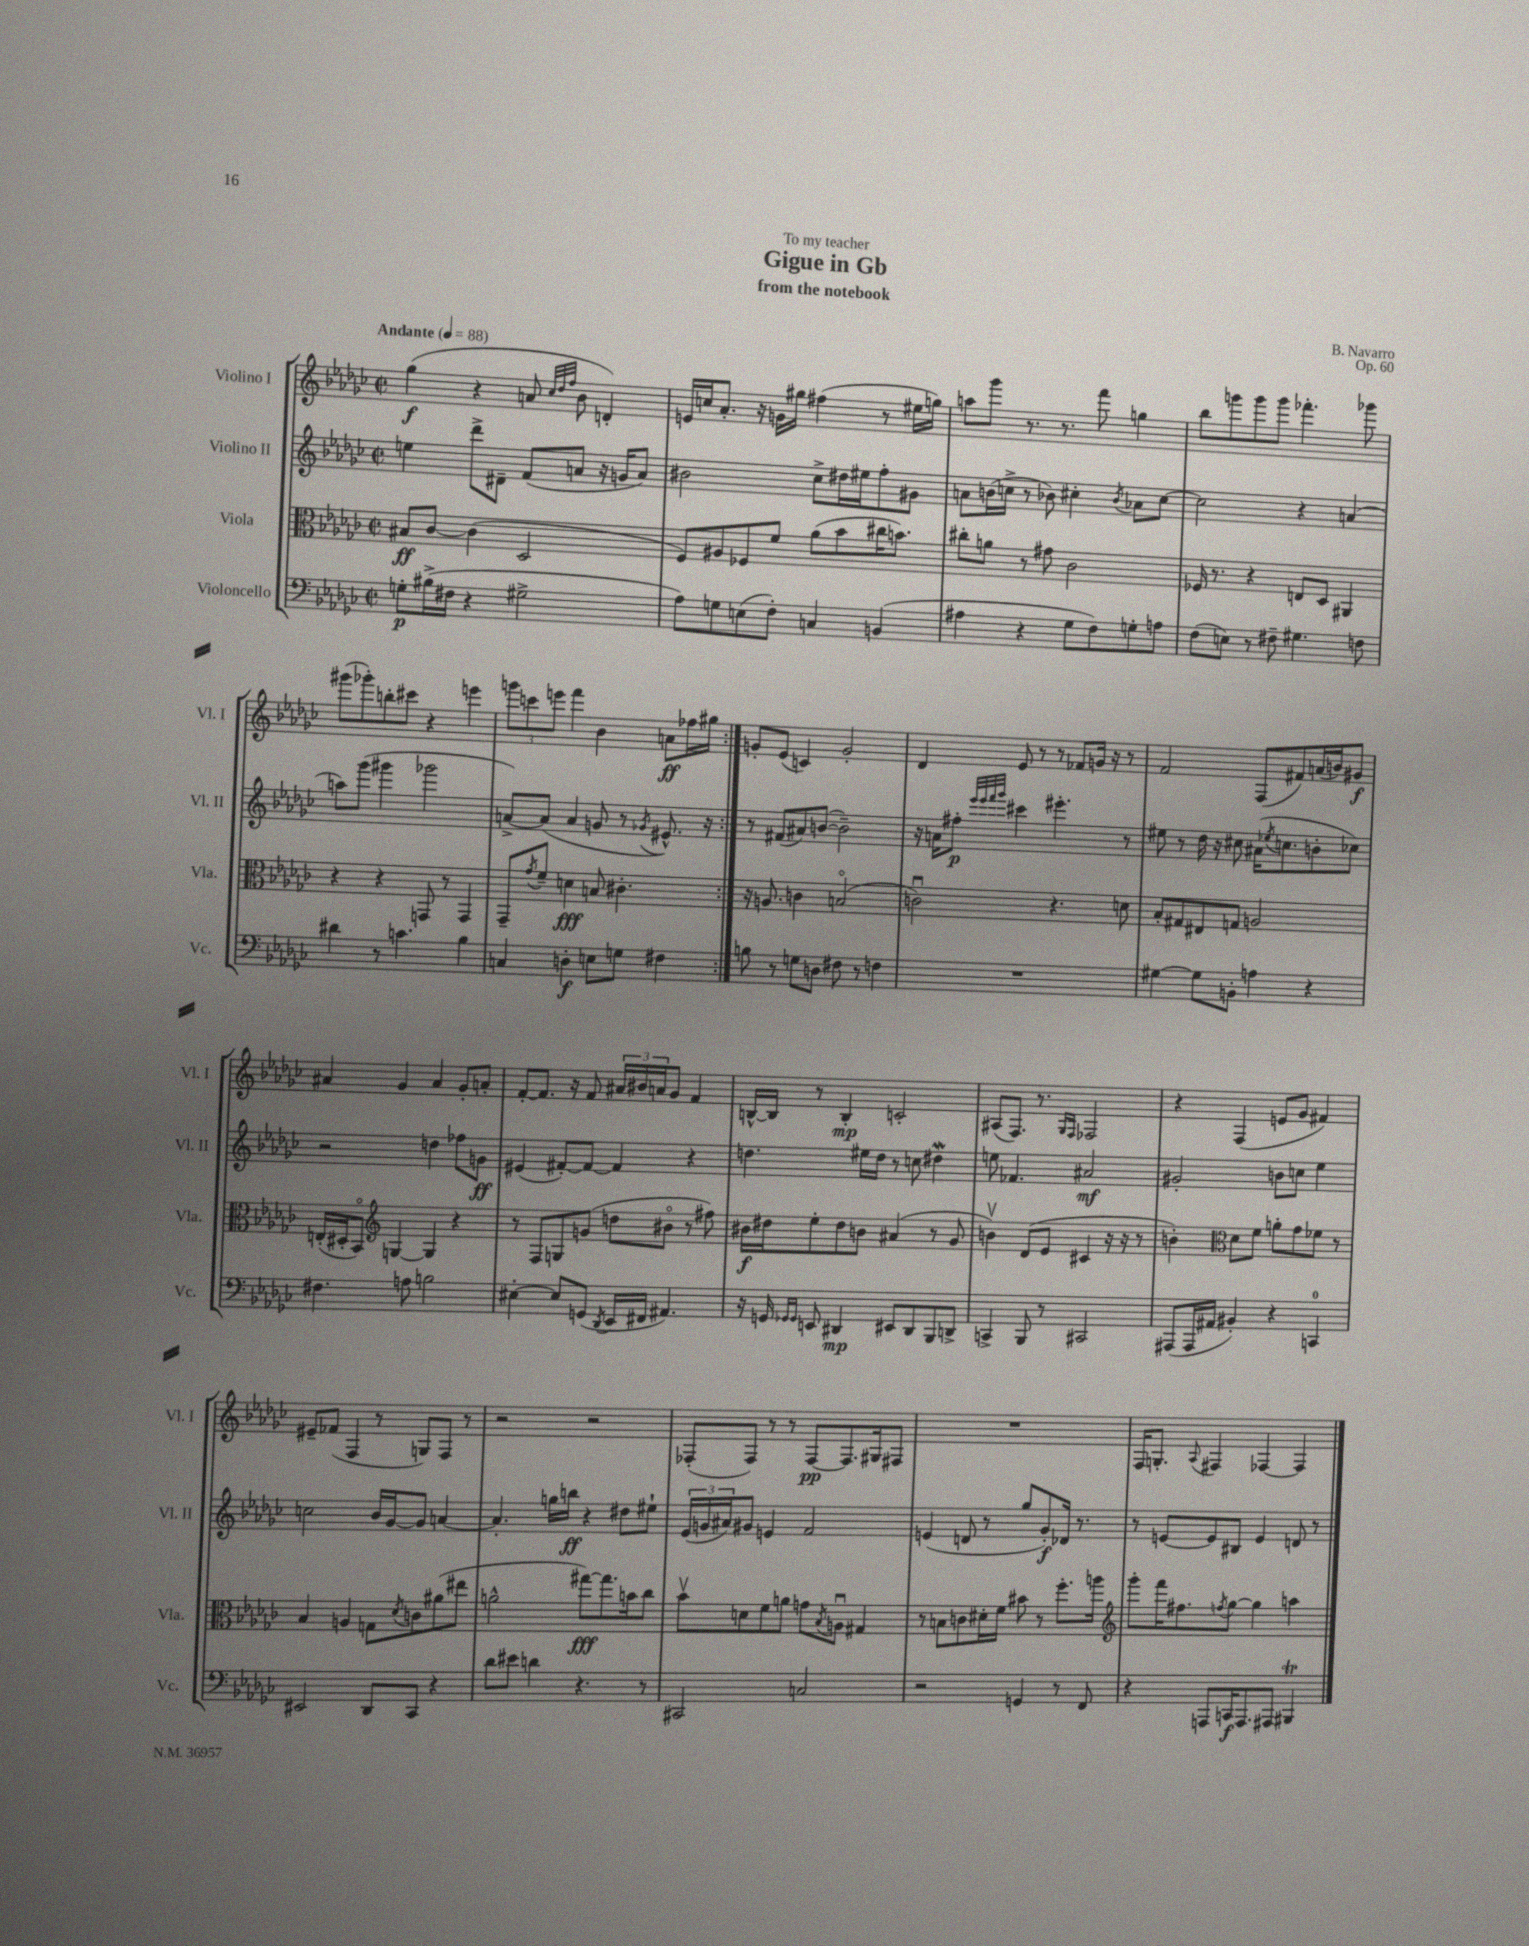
\header { title = "Gigue in Gb" composer = "B. Navarro" subtitle = "from the notebook" dedication = "To my teacher" opus = "Op. 60" }
<<
\new StaffGroup <<
\new Staff = "s0" \with { instrumentName = "Violino I" shortInstrumentName = "Vl. I" } {
    \clef treble \key ges \major \defaultTimeSignature \time 2/2 \tempo "Andante" 4 = 88
    \repeat volta 2 { ges''4\f( r4 a'8 \grace { ces''32 des''32 f''32 } bes'8 d'4-.) |
    e'16 c''16 aes'8.-. r16 g'16 gis''16 fis''4( r8 eis''16 g''16) |
    a''8 ges'''8 r8. r8. f'''8 g''4 |
    bes''8 g'''8 g'''8 g'''8 fes'''4.-. ges'''8 |
    gis'''8( ges'''8-.) b''8-. cis'''8 r4 e'''4 |
    \tuplet 3/2 { g'''8 c'''8 e'''8 } f'''4 bes'4 a'8\ff fes''16 gis''16 | }
    g'8-. ees'8( c'4) g'2-. |
    des'4 ees'8 r8 r8 fes'8 g'16 r16 r8 |
    f'2 f8( fis'8) a'16( b'16) gis'8\f |
    ais'4 ges'4 ais'4 ges'8-. a'8-. |
    f'8~-. f'8. r16 f'8 \tuplet 3/2 { ais'16 bis'16 a'16 } ges'8 f'4 |
    b16~-^ b16 r8 b4-.\mp c'2-. |
    ais8( f8.) r8. \grace { ges16 f16 } fes2 |
    r4 f4( e'8 ges'8 fis'4) |
    eis'8-- fes'8( f4 r8 g8) f8 r8 |
    r2 r2 |
    fes8-.( fes8) r8 r8 fes8~\pp fes8. gis16 fis8 |
    R1 |
    f16 g8.-. \appoggiatura { aes8 } fis4 fes4~ fes4 \bar "|." |
}
\new Staff = "s1" \with { instrumentName = "Violino II" shortInstrumentName = "Vl. II" } {
    \clef treble \key ges \major \defaultTimeSignature \time 2/2
    \repeat volta 2 { e''4 des'''8-> dis'8-- f'8( a'8 r16 g'16 a'8) |
    bis'2 ces''8-> dis''16 eis''16 f''8-. gis'8 |
    a'8 b'16( c''16-> r8 bes'8) cis''4-. \acciaccatura { bes'8 } aes'8 cis''8~ |
    cis''2 r4 a'4( |
    a''8) ges'''8( gis'''4 ges'''2 |
    a'8~->) a'8( a'4 g'8 r8 \acciaccatura { ges'8 } eis'8.-^) r16 | }
    r8 fis'8( ais'8) b'8~( b'2--) |
    r16 a'16 fis''8-.\p \grace { ees'''32 ees'''32 f'''32 ges'''32 } cis'''4 eis'''4.-. r8 |
    eis''8 r8 des''16 r16 cis''8 ais'16( \acciaccatura { ees''8 } c''8. b'8-. ces''8) |
    r2 d''4 fes''8 g'8\ff |
    eis'4( fis'8~-.) fis'8~ fis'4 r4 |
    d''4. eis''16 d''16 r8 c''8 dis''4\mordent |
    e''8 fes'4. ais'2\mf |
    gis'2-. b'8 c''8 ees''4 |
    c''2 bes'16 ges'16~ ges'8 a'4~ |
    a'4.-. g''16 b''16\ff r4 dis''8 eis''8-! |
    \tuplet 3/2 { ees'16( g'16 ais'16) } gis'8 e'4 f'2 |
    e'4( d'8 r8 ges''8 ges'8-.\f) des'16 r8. |
    r8 e'8~ e'8 bis8 e'4 d'8 r8 \bar "|." |
}
\new Staff = "s2" \with { instrumentName = "Viola" shortInstrumentName = "Vla." } {
    \clef alto \key ges \major \defaultTimeSignature \time 2/2
    \repeat volta 2 { bis8\ff ces'8~ ces'4( des2 |
    f8) ais8 fes8 f'8 aes'8( bes'8 cis''16 b'8.) |
    cis''8-. a'8 r8 gis'8 ces'2 |
    fes16 r8. r4 e8 des8 ais,4 |
    r4 r4 g,8 r8 g,4 |
    ges,8-- \acciaccatura { ges'8 } f'8-- d'4\fff b8 cis'4.-. | }
    r16 a8. c'4 b2\flageolet( |
    c'2\downbow) r4. d'8 |
    bes8-. gis8 eis8 g8 a2 |
    e16-.( dis16-. bes,8\flageolet) \clef treble g4~ g4 r4 |
    r8 f8 g8 g'8( d''8 bis'8\flageolet r8 fis''8) |
    bis'16\f dis''16 ees''8-. dis''8 b'8 ais'4( r8 ges'8 |
    b'4\upbow) des'8( ees'8 cis'4 r16 r16 r8 |
    b'4-.) \clef alto des'8 f'8 a'8-. ges'8 fes'8 r8 |
    bes4 a4 g8 \acciaccatura { des'8 } c'8 ais'8( eis''8 |
    a'2-^ gis''8~\fff) gis''8. b'16 ces''8 |
    bes'8\upbow d'8 f'8 a'8 g'8 \acciaccatura { bes8 } a8\downbow gis4 |
    r8 b8 c'8 dis'16-. f'16 bis'8 r8 f''8.-. a''16 |
    \clef treble ges'''8-. f'''16 fis''8. \acciaccatura { f''8 } ges''8~ ges''4 a''4 \bar "|." |
}
\new Staff = "s3" \with { instrumentName = "Violoncello" shortInstrumentName = "Vc." } {
    \clef bass \key ges \major \defaultTimeSignature \time 2/2
    \repeat volta 2 { g8-.\p bis16->( fis16 r4 gis2-> |
    aes8) g8 e8( f8-.) c4 b,4( |
    ais4 r4 ges8 f8) g8-. a8 |
    f8( e8) r8 fis8-- gis4. f8 |
    dis'4 r8 c'4. bes4 |
    c4 d4-.\f e8 g8 fis4 | }
    b8 r8 g8 d8 fis8 r8 f4 |
    R1 |
    gis4~ gis8 b,8-. a4 r4 |
    fis4. a8 b2 |
    eis4~-. eis8 g,8( \acciaccatura { des,8 } ees,16 fis,16 ais,4.) |
    r16 g,16 \grace { ges,16 ges,16 } e,8 dis,4\mp eis,8 dis,8 bes,,8 d,8-> |
    c,4-> bes,,8 r8 cis,2 |
    ais,,8( ais,,16 ais,16 bis,4-.) r4 c,4-0 |
    eis,2 des,8 ces,8 r4 |
    des'8 eis'8 d'4 r4. r8 |
    cis,2 c2 |
    r2 g,4 r8 f,8 |
    r4 a,,8 c,16\f a,,8. ais,,8 bis,,4\trill \bar "|." |
}
>>
>>
\layout { \context { \Score \remove "Bar_number_engraver" } }
